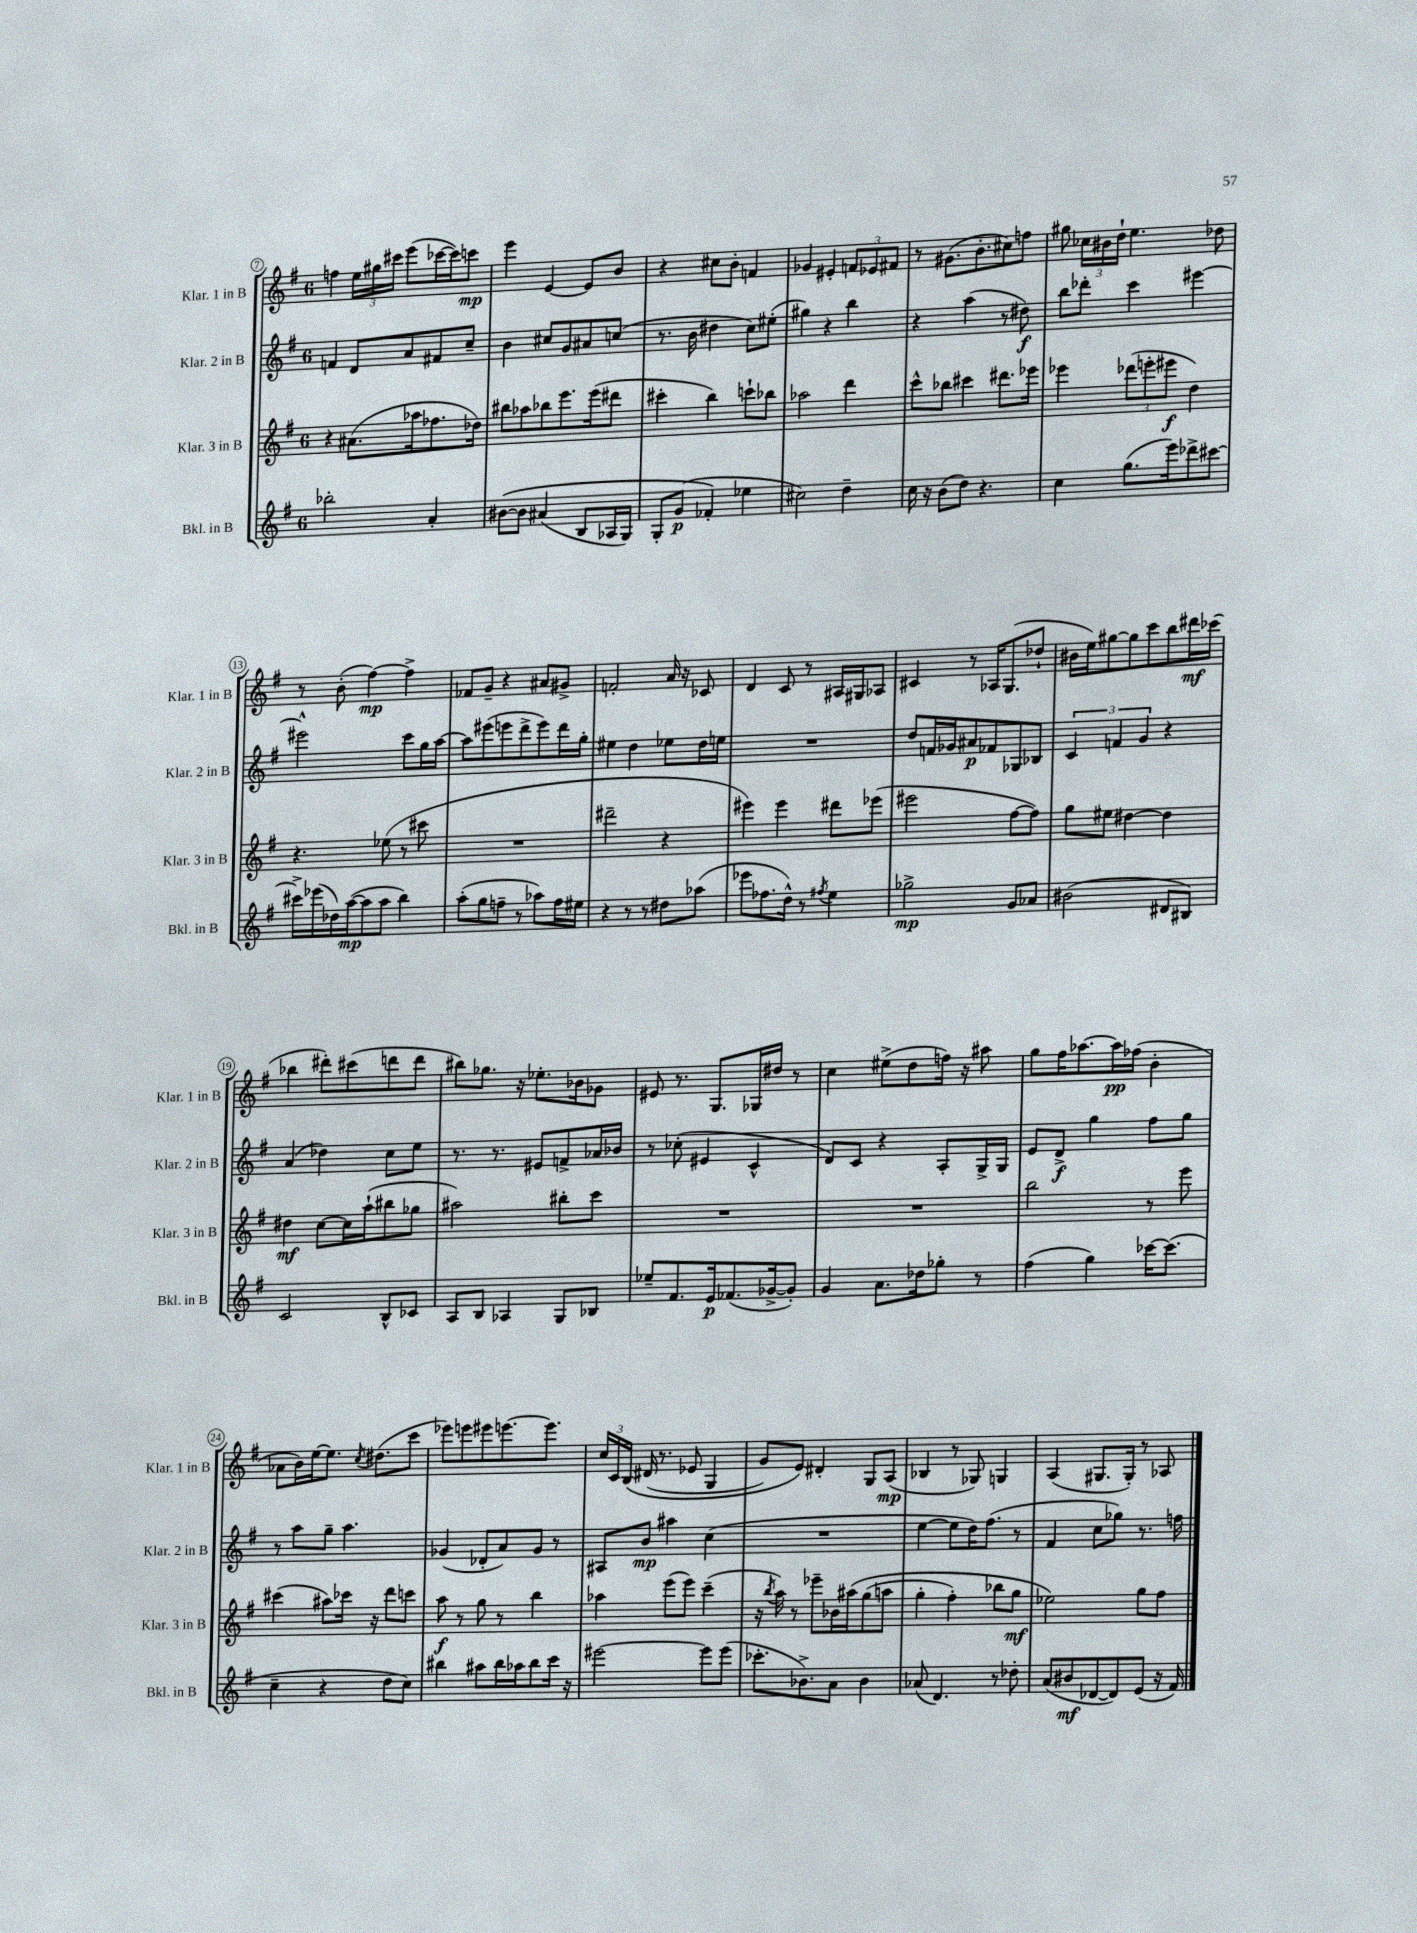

**kern	**kern	**kern	**kern
*staff4	*staff3	*staff2	*staff1
*clefG2	*clefG2	*clefG2	*clefG2
*k[f#]	*k[f#]	*k[f#]	*k[f#]
*M6/8	*M6/8	*M6/8	*M6/8
2bb-'	4r	4f	4ff
.	(8.a#	8d	24ee
.	.	.	24gg#
.	.	.	24ccc#
.	.	8a	(8eee
.	16aa-	.	.
4a'	8.ff-	8f#	[16ccc-
.	.	.	16ccc-])
.	.	8cc~	8ccc
.	16dd-)	.	.
=	=	=	=
&([8b#	8bb#	4b	4eee
8b#]	8aa-	.	.
(4a#	8bb-	8cc#	[4e
.	8.eee	8g	.
8B	.	8a#	8e]
.	(16eee	.	.
16A-	8ddd#	(8cc	8b
16G)	.	.	.
=	=	=	=
8G'	4ccc#'	8.r	4r
(8g	.	.	.
.	.	16b	.
4f-'&)	4bb)	4dd#	8cc#
.	.	.	8b'
4ee-	8ccc`	8cc)	4f
.	8bb-	(8ee#'	.
=	=	=	=
2cc#)	2aa-	4gg#)	4g-
.	.	4r	4e#'
4dd~	4ddd	4bb	12f
.	.	.	12e-
.	.	.	12f#
=	=	=	=
16cc	8ccc^^	4r	8r
16r	.	.	.
(8b	8bb-	.	(8.g#
8dd)	4ccc#	(4aa	.
.	.	.	8.b'
4.r	.	.	.
.	8.ddd#	8r	8cc#)
.	.	8dd#)	8ff
.	16eee-	.	.
=	=	=	=
4cc	4eee-	8bb	8gg#
.	.	8ddd-'	24cc-
.	.	.	24b#
.	.	.	24dd`
(8.gg	(12ddd-	4ccc	4.ee
.	12eee'	.	.
.	12eee#	.	.
16eee)	.	.	.
8ddd-^	4dd)	[4eee#	.
[8ccc#	.	.	8dd-
=	=	=	=
16ccc#^]	4.r	2eee#^^]	8r
(16eee-	.	.	.
16dd-)	.	.	(8b'
([16aa	.	.	.
8aa]	.	.	[4ff#)
8aa	(8ee-	.	.
4bb)	8r	8ccc	4ff#^]
.	8ccc#	16gg	.
.	.	[16aa	.
=	=	=	=
(8aa'	2.r	8aa]	8f-
8gg	.	(8eee#	8g~
8ff~	.	8eee	4r
8r	.	8ddd^	.
8aa-)	.	8eee)	8a#
16ff	.	16ddd	8g#^
16ee#	.	16gg'	.
=	=	=	=
4r	2ddd#~	4ee#	2f'
8r	.	4dd	.
8r	.	.	.
8dd#	4r	8ee-	16a
.	.	.	16r
(8aa-	.	16dd	8c-
.	.	16ee	.
=	=	=	=
8eee-	4eee#)	2.r	4d
8.ff-	.	.	.
.	4eee#	.	8c
16dd^^)	.	.	.
8r	.	.	8r
8qff#	.	.	.
4ee	8ddd#	.	16A#
.	.	.	16G#
.	(8eee-	.	8A-
=	=	=	=
2gg-^	2eee#	8dd	4c#
.	.	16f	.
.	.	16g-	.
.	.	8a#	8r
.	.	8f-	16A-
.	.	.	(8.G
8g	[8ff#	8G-	.
8a-	8ff#])	8B-	8dd-`
=	=	=	=
(2b#	8gg	6c	16b#
.	.	.	16ee)
.	8ee#	.	[8gg#
.	.	6f	.
.	[4dd#	.	8gg#]
.	.	6g	.
.	.	.	8ccc
8d#	4dd#]	4r	8bb
8B#)	.	.	16ddd#
.	.	.	(16ccc-
=	=	=	=
2c	4dd#	(4a	4bb-
.	[8cc	4dd-)	8ddd#')
.	16cc]	.	(8ccc#
.	(16aa`	.	.
8B^^	8bb#	8cc	8ddd
8c-	8gg-	8ee	8ddd
=	=	=	=
8A	2aa#)	8.r	8bb#)
8B	.	.	8.gg-
.	.	8.r	.
4A-	.	.	.
.	.	.	16r
.	.	8e#	8.ee-'
8G	8bb#'	8f^	.
.	.	.	16b-
8B-	8ccc	16a-	8g-
.	.	16b-	.
=	=	=	=
8ee-~	2.r	8r	8e#
8.f#	.	(8cc-'	8.r
.	.	4e#	.
16e	.	.	8.G
(8.f-	.	.	.
.	.	4c^^	16G-
[16g-^	.	.	16dd#
8g-'])	.	.	8r
=	=	=	=
4g	2.r	8d)	4cc
.	.	8c	.
8.a	.	4r	(8ee#^
.	.	.	8dd
16dd-	.	.	.
8gg-'	.	8A'	16ff)
.	.	.	16r
8r	.	16G^	8aa#
.	.	16G	.
=	=	=	=
(4ff#	2bb	8e	8gg
.	.	8d^	16ff#
.	.	.	[8.aa-
4gg)	.	4gg	.
.	.	.	16aa-]
.	.	.	(16ff-
[16ccc-	8r	8ff#	4b'
(8.ccc-]	.	.	.
.	8eee	8gg	.
=	=	=	=
4cc~	(4ccc#	8r	8a-
.	.	8aa	16b)
.	.	.	[16ee
4r	8aa#)	8gg~	8.ee]
.	16ccc-	4.aa	.
.	.	.	8qcc
.	16r	.	(8.dd#
8dd	8ddd	.	.
8cc)	8ccc	.	8ccc
=	=	=	=
4bb#	8aa	(4g-	8eee-)
.	8r	.	8eee
8aa#	8gg	8d-'	8eee#
16bb#	8r	8a)	[8.eee
16aa-	.	.	.
8bb#	4bb	8g-	.
.	.	.	8.eee]
16ccc	.	8r	.
16r	.	.	.
=	=	=	=
[2eee#	4aa-	8A#	24cc
.	.	.	24c
.	.	.	&(24B
.	.	8b	(16d#
.	.	.	8.r
.	(8eee	4aa#	.
.	8eee)	.	8e-
8eee#]	(4ccc~	(4cc	4G
(8eee#	.	.	.
=	=	=	=
8.ccc-'	16r	2.r	8g)
.	8qbb	.	.
.	16aa)	.	.
.	8r	.	8e&)
8.b-^)	.	.	.
.	8eee-~	.	4d#'
8a	16b-	.	.
.	&(16aa#	.	.
4b-	(8gg	.	8G
.	8aa	.	(8A
=	=	=	=
(8a-	4gg'	[4ee	4B-
4.d)	.	.	.
.	4ff#')	8ee]	8r
.	.	16dd)	8G-)
.	.	(8.ff#	.
8r	8bb-	.	4G
8dd-'	8gg	8r	.
=	=	=	=
(8a	2ee-&)	4f#	(4A
8b#	.	.	.
[8d-	.	8cc	8.G#
8d-])	.	8gg-)	.
.	.	.	16G#')
(8e	8gg	8.r	8r
16r	8ff#	.	8A-
16f#)	.	16ff	.
==	==	==	==
*-	*-	*-	*-
